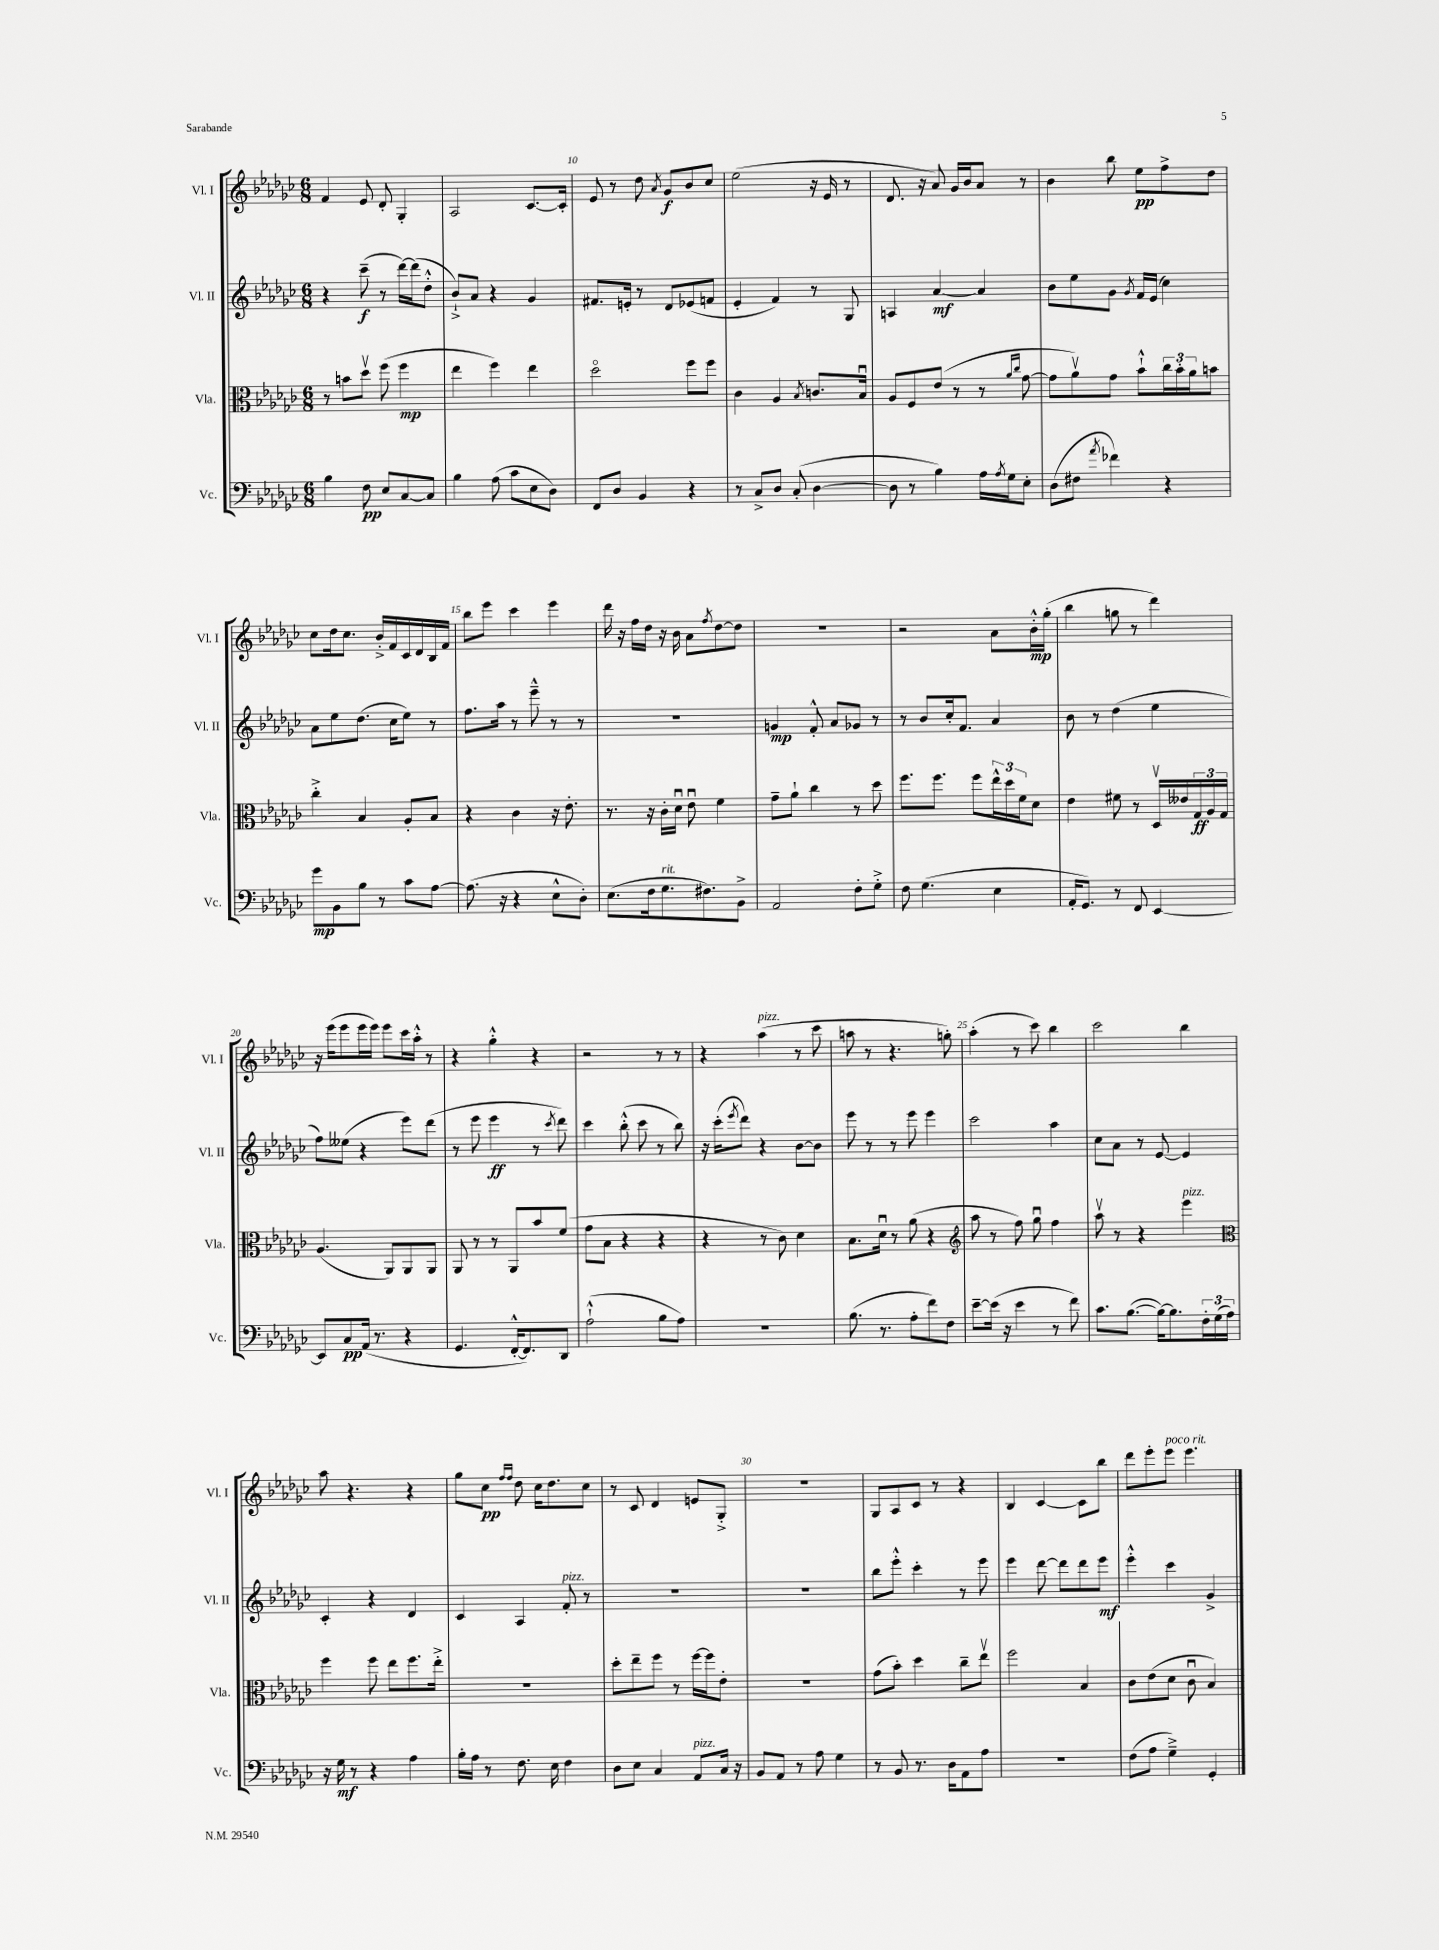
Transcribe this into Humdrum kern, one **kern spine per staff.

**kern	**dynam	**kern	**dynam	**kern	**dynam	**kern	**dynam
*part4	*part4	*part3	*part3	*part2	*part2	*part1	*part1
*staff4	*staff4	*staff3	*staff3	*staff2	*staff2	*staff1	*staff1
*I"Vc.	*	*I"Vla.	*	*I"Vl. II	*	*I"Vl. I	*
*I'Vc.	*	*I'Vla.	*	*I'Vl. II	*	*I'Vl. I	*
*clefF4	*	*clefC3	*	*clefG2	*	*clefG2	*
*k[b-e-a-d-g-c-]	*	*k[b-e-a-d-g-c-]	*	*k[b-e-a-d-g-c-]	*	*k[b-e-a-d-g-c-]	*
*M6/8	*	*M6/8	*	*M6/8	*	*M6/8	*
=8	=8	=8	=8	=8	=8	=8	=8
4B-\	.	8r	.	4r	.	4f/	.
.	.	8bn\L	.	.	.	.	.
8F\	pp	8dd-v\J	.	(8ccc-~\	f	8e-/	.
8E-/L	.	(8ff\	.	8r	.	8d-'/	.
[8C-/	.	4ff\	mp	[16ddd-\LL)	.	4G-'/	.
.	.	.	.	(16ddd-\J]	.	.	.
8C-/J]	.	.	.	8dd-'^^\J	.	.	.
=9	=9	=9	=9	=9	=9	=9	=9
4B-\	.	4ee-\	.	8b-`^/L)	.	2A-/	.
.	.	.	.	8a-/J	.	.	.
(8A-\	.	4ff\)	.	4r	.	.	.
8c-\L	.	.	.	.	.	.	.
8E-\	.	4ee-\	.	4g-/	.	[8.c-/L	.
8D-\J)	.	.	.	.	.	.	.
.	.	.	.	.	.	16c-'/Jk]	.
=10	=10	=10	=10	=10	=10	=10	=10
8FF/L	.	2dd-\	.	8.f#X/L	.	8e-/	.
8D-/J	.	.	.	.	.	8r	.
.	.	.	.	16en'/Jk	.	.	.
4BB-/	.	.	.	8r	.	8dd-\	.
.	.	.	.	.	.	8qa-/	.
.	.	.	.	8d-/L	.	8g-/L	f
4r	.	8ff\L	.	(8e-X/	.	8b-/	.
.	.	8ff\J	.	8fn/J	.	8cc-/J	.
=11	=11	=11	=11	=11	=11	=11	=11
8r	.	4c-\	.	4e-'/	.	(2ee-\	.
8C-^/L	.	.	.	.	.	.	.
8D-/J	.	4A-/	.	4f/)	.	.	.
(8C-'/	.	.	.	.	.	.	.
.	.	8qB-/	.	.	.	.	.
[4D-\	.	8.cn/L	.	8r	.	16r	.
.	.	.	.	.	.	16e-/	.
.	.	.	.	8G-/	.	8r	.
.	.	16B-u/Jk	.	.	.	.	.
=12	=12	=12	=12	=12	=12	=12	=12
8D-\]	.	8A-/L	.	4An/	.	8.d-/	.
8r	.	8F/	.	.	.	.	.
.	.	.	.	.	.	16r	.
4B-\)	.	(8e-/J	.	[4a-/	mf	8a-/)	.
.	.	8r	.	.	.	16g-/LL	.
.	.	.	.	.	.	16b-/J	.
16A-\LL	.	8r	.	4a-/]	.	8a-/J	.
8qA-/	.	.	.	.	.	.	.
16G-\J	.	.	.	.	.	.	.
.	.	16qqa-/LL	.	.	.	.	.
.	.	16qqcc-/JJ	.	.	.	.	.
8E-'\J	.	[8g-\	.	.	.	8r	.
=13	=13	=13	=13	=13	=13	=13	=13
(8D-\L	.	8g-\L]	.	8b-\L	.	4b-\	.
8F#X\J	.	8a-v\)	.	8ee-\	.	.	.
8qa-/	.	.	.	.	.	.	.
4f-X\)	.	8g-\J	.	8g-\J	.	8bb-\	.
.	.	.	.	8qg-/	.	.	.
.	.	8b-`^^\L	.	16f/LL	.	8ee-\L	pp
.	.	.	.	(16e-/JJ	.	.	.
4r	.	24cc-\L	.	4cc-\)	.	8ff^\	.
.	.	24b-'\	.	.	.	.	.
.	.	24a-\J	.	.	.	.	.
.	.	8bn\J	.	.	.	8dd-\J	.
!!LO:LB:g=z
=14	=14	=14	=14	=14	=14	=14	=14
8g-\L	mp	4cc-'^\	.	8a-\L	.	8cc-\L	.
8BB-\	.	.	.	8ee-\	.	16dd-\k	.
.	.	.	.	.	.	8.cc-\J	.
8B-\J	.	4B-/	.	(8.dd-\J	.	.	.
8r	.	.	.	.	.	16b-'^/LL	.
.	.	.	.	16cc-\KL	.	16f/	.
8c-\L	.	8A-'/L	.	8ee-\J)	.	16c-/	.
.	.	.	.	.	.	16d-/	.
[8A-\J	.	8B-/J	.	8r	.	16B-/	.
.	.	.	.	.	.	16f/JJ	.
=15	=15	=15	=15	=15	=15	=15	=15
(8.A-\]	.	4r	.	8.ff\L	.	8bb-\L	.
.	.	.	.	.	.	8eee-\J	.
16r	.	.	.	16aa-\Jk	.	.	.
4r	.	4c-\	.	8r	.	4ccc-\	.
.	.	.	.	8eee-~^^\	.	.	.
8E-^^\L	.	16r	.	8r	.	4eee-\	.
.	.	8.e-'\	.	.	.	.	.
8D-'\J)	.	.	.	8r	.	.	.
=16	=16	=16	=16	=16	=16	=16	=16
(8.E-\L	.	8.r	.	2.r	.	16ddd-\	.
.	.	.	.	.	.	16r	.
.	.	.	.	.	.	16ff\LL	.
16F\k	.	16r	.	.	.	16dd-\JJ	.
!LO:TX:a:i:t=rit.	!	!	!	!	!	!	!
8.G-\	.	16c-'\LL	.	.	.	16r	.
.	.	16d-u\JJ	.	.	.	16b-\	.
.	.	8e-u\	.	.	.	8a-\L	.
8.F#X\)	.	.	.	.	.	.	.
.	.	.	.	.	.	8qff/	.
.	.	4f\	.	.	.	[8dd-\	.
8BB-^\J	.	.	.	.	.	8dd-\J]	.
=17	=17	=17	=17	=17	=17	=17	=17
2AA-/	.	8g-~\L	.	4gn/	mp	2.r	.
.	.	8a-`\J	.	.	.	.	.
.	.	4cc-\	.	8f'^^/	.	.	.
.	.	.	.	8a-/L	.	.	.
8F'\L	.	8r	.	8g-X/J	.	.	.
8G-'^\J	.	8dd-\	.	8r	.	.	.
=18	=18	=18	=18	=18	=18	=18	=18
8F\	.	8.ff\L	.	8r	.	2r	.
(4.G-\	.	.	.	8b-/L	.	.	.
.	.	8.ff\J	.	.	.	.	.
.	.	.	.	16cc-'/k	.	.	.
.	.	.	.	8.f/J	.	.	.
.	.	8ff\L	.	.	.	.	.
4E-\	.	24ee-^^\L	.	4a-/	.	8a-\L	.
.	.	24dd-\	.	.	.	.	.
.	.	24f\J	.	.	.	.	.
.	.	8d-\J	.	.	.	16b-'^^\L	mp
.	.	.	.	.	.	(16gg-'\JJ	.
=19	=19	=19	=19	=19	=19	=19	=19
16AA-'/KL	.	4e-\	.	8b-\	.	4bb-\	.
8.GG-/J)	.	.	.	.	.	.	.
.	.	.	.	8r	.	.	.
8r	.	8f#X\	.	(4dd-\	.	8ggn\	.
8FF/	.	8r	.	.	.	8r	.
[4EE-/	.	16D-v/LL	.	4ee-\	.	4ddd-\)	.
.	.	16e--X/	.	.	.	.	.
.	.	24G-/	ff	.	.	.	.
.	.	24A-/	.	.	.	.	.
.	.	24G-/JJ	.	.	.	.	.
!!LO:LB:g=z
=20	=20	=20	=20	=20	=20	=20	=20
8EE-/L]	.	(4.A-/	.	8ff\L)	.	16r	.
.	.	.	.	.	.	(16eee-\KL	.
8C-/	pp	.	.	(8ee--X\J	.	8eee-\	.
(16AA-/Jk	.	.	.	4r	.	16eee-\L	.
8.r	.	.	.	.	.	16eee-\JJ)	.
.	.	8AA-/L)	.	.	.	8eee-\L	.
4r	.	8AA-/	.	8eee-\L)	.	16ccc-\L	.
.	.	.	.	.	.	16aa-'^^\JJ	.
.	.	8AA-/J	.	(8ddd-\J	.	8r	.
=21	=21	=21	=21	=21	=21	=21	=21
4.GG-/	.	8AA-/	.	8r	.	4r	.
.	.	8r	.	8eee-\	.	.	.
.	.	8r	.	4eee-\	ff	4gg-'^^\	.
[16FF'^^/KL	.	8AA-/L	.	.	.	.	.
8.FF/])	.	.	.	.	.	.	.
.	.	8b-/	.	8r	.	4r	.
.	.	.	.	8qccc-/	.	.	.
8DD-/J	.	(8f/J	.	8ddd-\)	.	.	.
=22	=22	=22	=22	=22	=22	=22	=22
(2A-`^^\	.	8g-\L	.	4ccc-\	.	2r	.
.	.	8B-\J	.	.	.	.	.
.	.	4r	.	(8bb-'^^\	.	.	.
.	.	.	.	8ccc-\	.	.	.
8B-\L	.	4r	.	8r	.	8r	.
8A-\J)	.	.	.	8bb-\)	.	8r	.
=23	=23	=23	=23	=23	=23	=23	=23
2.r	.	4r	.	16r	.	4r	.
.	.	.	.	(16ccc-'\KL	.	.	.
.	.	.	.	8qeee-/	.	.	.
.	.	.	.	8ddd-\J)	.	.	.
!	!	!	!	!	!	!LO:TX:a:i:t=pizz.	!
.	.	8r	.	4r	.	(4aa-\	.
.	.	8c-\)	.	.	.	.	.
.	.	4d-\	.	[8b-\L	.	8r	.
.	.	.	.	8b-\J]	.	8ccc-\	.
=24	=24	=24	=24	=24	=24	=24	=24
(8.B-\	.	8.B-\L	.	8eee-\	.	8aan\	.
.	.	.	.	8r	.	8r	.
8.r	.	16d-u\Jk	.	.	.	.	.
.	.	8r	.	8r	.	4.r	.
8A-'\L	.	(8a-\	.	8eee-\	.	.	.
8f\)	.	4r	.	4eee-\	.	.	.
8F\J	.	.	.	.	.	8ggn'\)	.
=25	=25	=25	=25	=25	=25	=25	=25
*	*	*clefG2	*	*	*	*	*
[8e-~\L	.	8aa-\	.	2ccc-\	.	(4aa-'\	.
(16e-\Jk]	.	8r	.	.	.	.	.
16r	.	.	.	.	.	.	.
4e-\	.	8ff\)	.	.	.	8r	.
.	.	8gg-u\	.	.	.	8ccc-\)	.
8r	.	4ff\	.	4aa-\	.	4bb-\	.
8f\)	.	.	.	.	.	.	.
=26	=26	=26	=26	=26	=26	=26	=26
8.c-\L	.	8aa-v\	.	8cc-\L	.	2ccc-\	.
.	.	8r	.	8a-\J	.	.	.
([8.B-\J	.	.	.	.	.	.	.
.	.	4r	.	8r	.	.	.
16B-\KL_)	.	.	.	[8e-/	.	.	.
8.B-\]	.	.	.	.	.	.	.
!	!	!LO:TX:a:i:t=pizz.	!	!	!	!	!
.	.	4eee-\	.	4e-/]	.	4bb-\	.
24F'\L	.	.	.	.	.	.	.
(24G-\	.	.	.	.	.	.	.
24A-\JJ)	.	.	.	.	.	.	.
!!LO:LB:g=z
=27	=27	=27	=27	=27	=27	=27	=27
*	*	*clefC3	*	*	*	*	*
16r	.	4ff\	.	4c-'/	.	8aa-\	.
16G-\	mf	.	.	.	.	.	.
8r	.	.	.	.	.	4.r	.
4r	.	8ff\	.	4r	.	.	.
.	.	8ee-\L	.	.	.	.	.
4A-\	.	8.ff\	.	4d-/	.	4r	.
.	.	16ee-'^\Jk	.	.	.	.	.
=28	=28	=28	=28	=28	=28	=28	=28
16B-'\LL	.	2.r	.	4c-/	.	8gg-\L	.
16A-\JJ	.	.	.	.	.	.	.
8r	.	.	.	.	.	8cc-\J	pp
.	.	.	.	.	.	16qqff/LL	.
.	.	.	.	.	.	16qqff/JJ	.
8.F\	.	.	.	4A-/	.	8dd-\	.
.	.	.	.	.	.	16cc-\KL	.
16E-\	.	.	.	.	.	8.dd-\	.
!	!	!	!	!LO:TX:a:i:t=pizz.	!	!	!
4F\	.	.	.	8f'/	.	.	.
.	.	.	.	8r	.	8cc-\J	.
=29	=29	=29	=29	=29	=29	=29	=29
8D-\L	.	8dd-'\L	.	2.r	.	8r	.
8E-\J	.	8ee-~\	.	.	.	8c-/	.
4C-/	.	8ff\J	.	.	.	4d-/	.
.	.	8r	.	.	.	.	.
!LO:TX:a:i:t=pizz.	!	!	!	!	!	!	!
8AA-/L	.	[16ff\LL	.	.	.	8en/L	.
.	.	16ff\J]	.	.	.	.	.
16C-/Jk	.	8e-'\J	.	.	.	8G-'^/J	.
16r	.	.	.	.	.	.	.
=30	=30	=30	=30	=30	=30	=30	=30
8BB-/L	.	2.r	.	2.r	.	2.r	.
8AA-/J	.	.	.	.	.	.	.
8r	.	.	.	.	.	.	.
8A-\	.	.	.	.	.	.	.
4G-\	.	.	.	.	.	.	.
=31	=31	=31	=31	=31	=31	=31	=31
8r	.	(8g-\L	.	8bb-\L	.	8G-/L	.
8BB-/	.	8b-'\J)	.	8eee-'^^\J	.	8A-/	.
8.r	.	4dd-\	.	4ccc-'\	.	8c-/J	.
.	.	.	.	.	.	8r	.
16D-\KL	.	.	.	.	.	.	.
8AA-\	.	8cc-~\L	.	8r	.	4r	.
8A-\J	.	8ee-v\J	.	8eee-\	.	.	.
=32	=32	=32	=32	=32	=32	=32	=32
2.r	.	2ff\	.	4eee-\	.	4B-/	.
.	.	.	.	[8ddd-\	.	[4c-/	.
.	.	.	.	8ddd-\L]	.	.	.
.	.	4B-/	.	8ddd-\	.	8c-\L]	.
.	.	.	.	8eee-\J	mf	8bb-\J	.
=33	=33	=33	=33	=33	=33	=33	=33
(8F\L	.	8c-\L	.	4eee-'^^\	.	8ddd-\L	.
8A-\J	.	(8e-\	.	.	.	8eee-'\	.
!	!	!	!	!	!	!LO:TX:a:i:t=poco rit.	!
4G-~^\)	.	8d-\J	.	4ccc-\	.	8eee-\J	.
.	.	8c-u\	.	.	.	4.eee-\	.
4GG-'/	.	4B-/)	.	4g-^/	.	.	.
==	==	==	==	==	==	==	==
*-	*-	*-	*-	*-	*-	*-	*-
